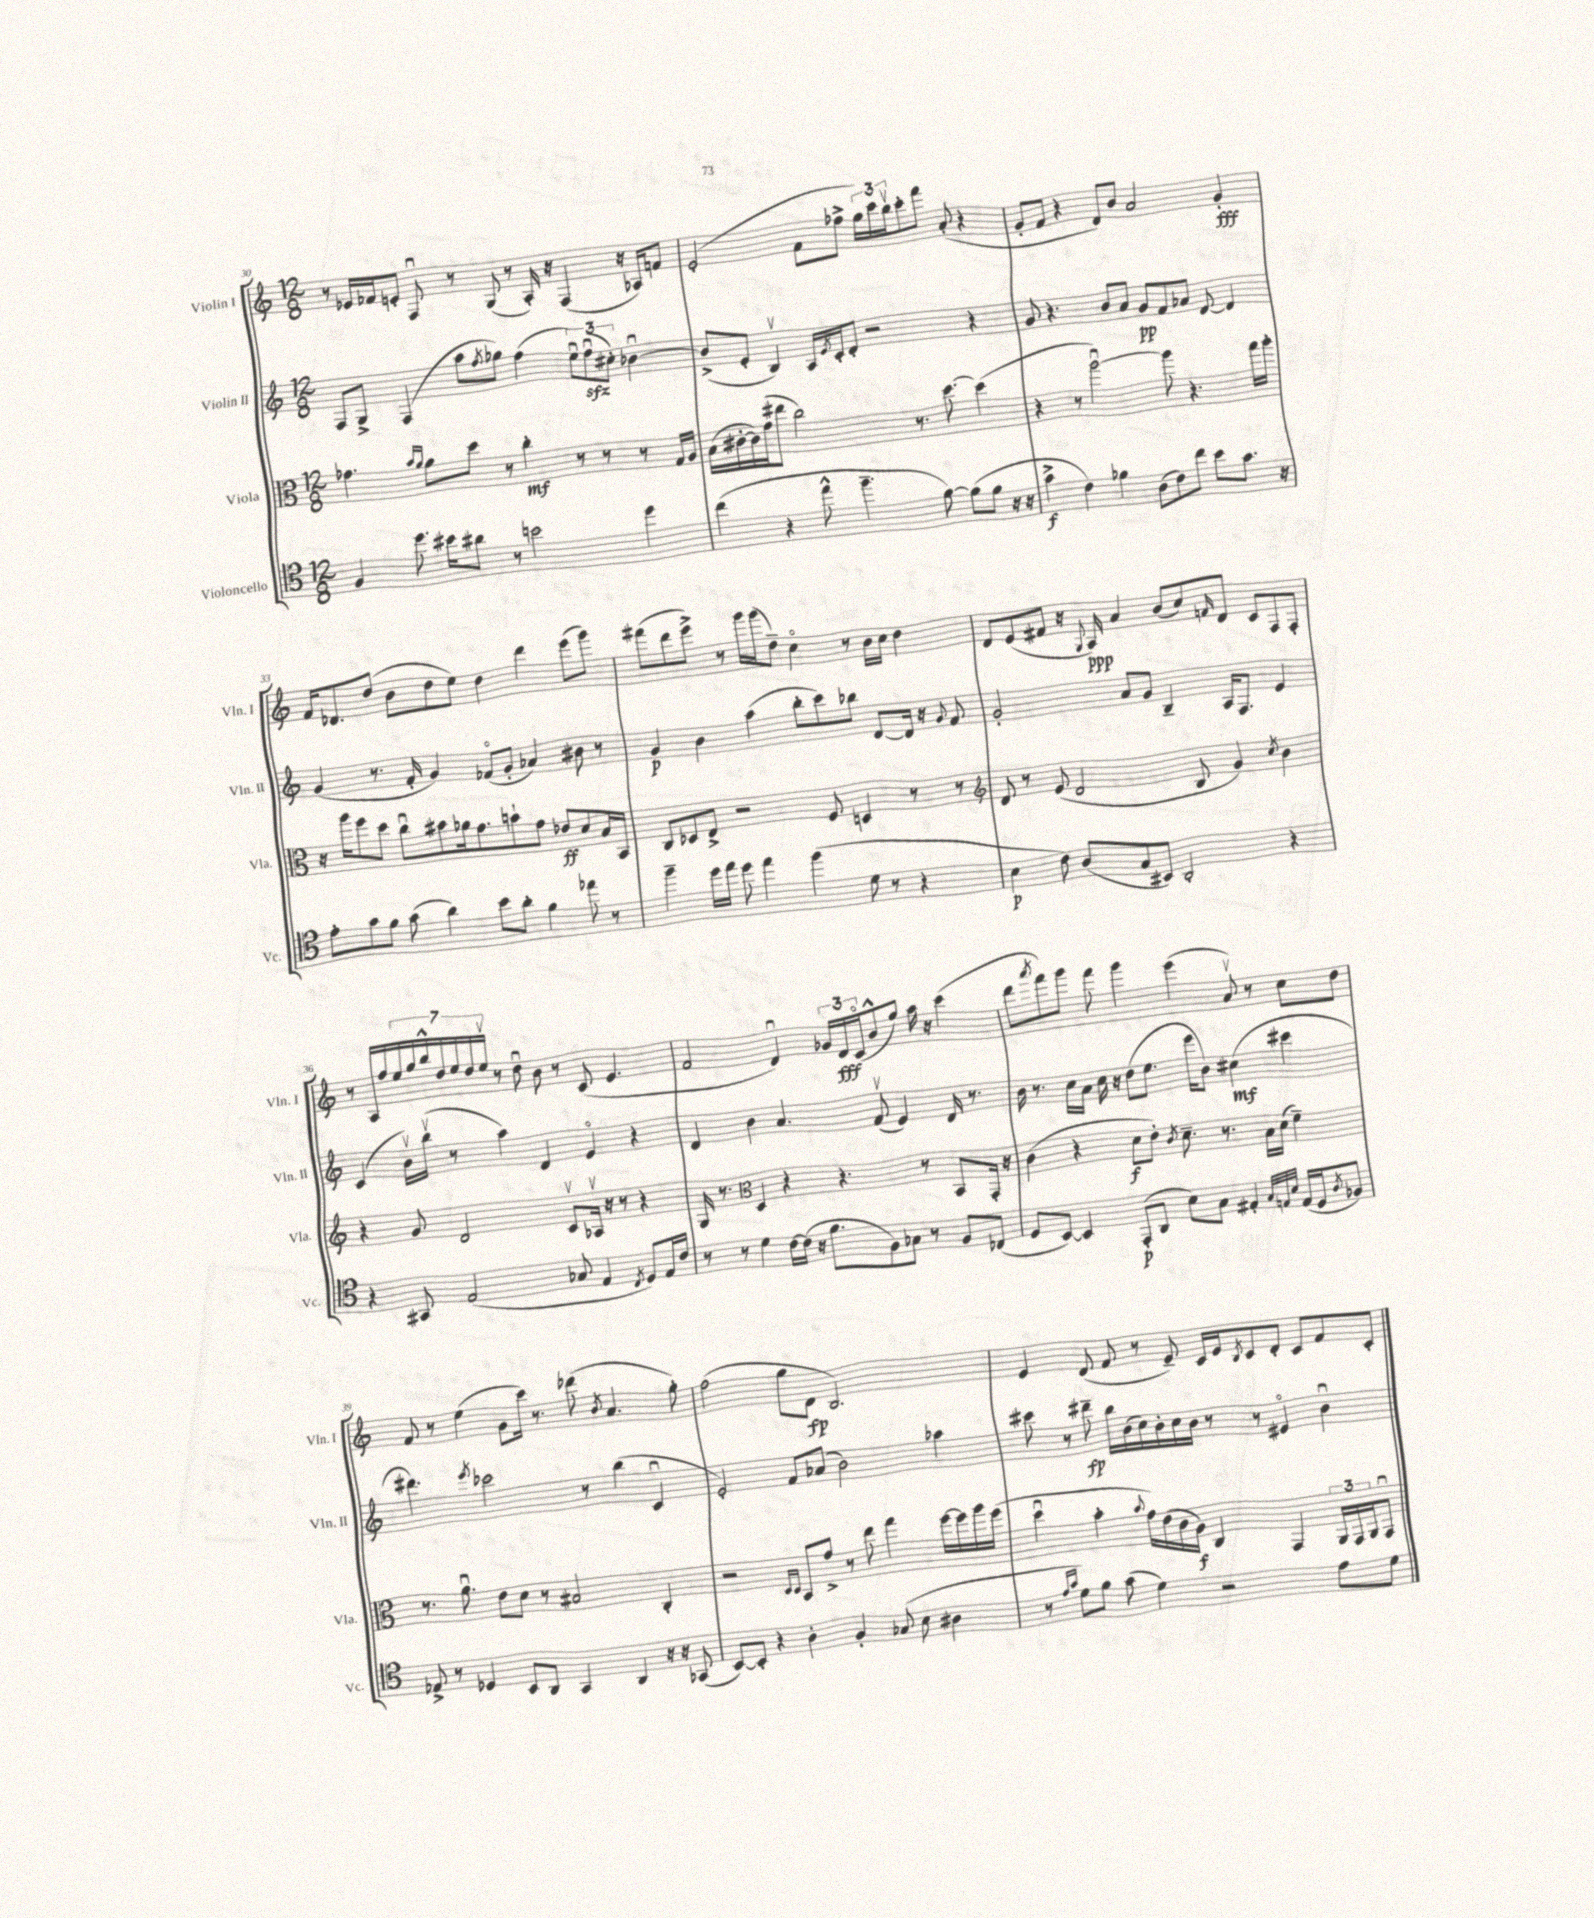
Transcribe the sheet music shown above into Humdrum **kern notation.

**kern	**kern	**kern	**kern
*staff4	*staff3	*staff2	*staff1
*clefC4	*clefC3	*clefG2	*clefG2
*k[]	*k[]	*k[]	*k[]
*M12/8	*M12/8	*M12/8	*M12/8
4F/	4.g-\	8F/L	8r
.	.	8G^/J	16e-/LL
.	.	.	16f-/J
8.dd\	.	(4F/	8e'/J
.	16qqb/LL	.	.
.	16qqa/JJ	.	.
.	8a\L	.	8Fu/
16b#\LK	.	.	.
8a#\J	8dd\J	8aa\L	8r
.	.	8qff/	.
8r	8r	8gg-\J)	(8G/
2b\	4cc'\	(4ff\	8r
.	.	.	16A'/)
.	.	.	16r
.	8r	12eeu\L)	(4F/
.	.	(12ffu\	.
.	8r	.	.
.	.	12cc#'\J)	.
4dd\	8r	[4b-u\	16r
.	.	.	16A-/LK)
.	16G/LL	.	8f/J
.	16A/JJ	.	.
=	=	=	=
(4cc\	(16B\LL	(8b-^/]L	(2e'/
.	[16c#'\	.	.
.	16c#\])	8e'/J	.
.	(16g\J	.	.
4r	8ee#\J	4Bv/)	.
.	2cc\)	.	.
8ee^^\	.	16A/LL	8f\L
.	.	8qe/	.
.	.	16c'/J	.
4.ff~\	.	8d'/J	8ff-^\J
.	.	2r	24gg\LL)
.	.	.	24ccc\
.	.	.	24bbv\J
.	8.r	.	8ccc'\
[8f\)	.	.	8fff\J
.	[8.dd\	.	.
(8f\]L	.	.	(8a'/
8f\J	(4dd\]	4r	4r
16r	.	.	.
16r	.	.	.
=	=	=	=
4g^\	4r	8g/	8g'/L
.	.	4.r	8f/J
4c\)	8r	.	4r
.	[2aau\)	.	.
4f-\	.	8b/L	8d/L)
.	.	8a/J	8b/J
(8A\L	.	8g/L	2a/
8c\)	8aa\]	8f/	.
8cc\J	4.r	8a-/J	.
8b\L	.	[8d/	.
8.g\J	.	4d/]	4g'/
.	16gg\LL	.	.
16r	16aa'\JJ	.	.
=	=	=	=
8e'\L	16r	(4g/	16f/LK
.	16aa\LK	.	8.d-/
8g\	8ff\	.	.
8f\J	8dd\J	8.r	(8dd/J
(8g\	8ccu\L	.	8b\L
.	.	16f'/	.
4a\)	8b#\	4g/)	8dd\
.	16a-\k	.	8ee\J)
.	8.g\	.	.
8b\L	.	(8f-o/L	4dd\
8a'\J	8b`\	8g'/J	.
4f\	8g\J	4a-/)	4ddd\
.	8e-/L	.	.
8ee-\	8d/	8b#\	(8eee\L
8r	16B/L	8r	8ggg\J)
.	16BB/JJ	.	.
=	=	=	=
4ff~\	8C/L	4g/	(8fff#\L
.	8D-/	.	8ddd\
16dd\LL	8E^/J	4b\	8eee^\J)
16ee\JJ	.	.	.
8dd\	2r	.	8r
4ee\	.	(4aa\	16ggg\LL
.	.	.	(16ggg\J
.	.	.	8dd~\J)
(4ff\	.	8bb'\L	4cco\
.	8F/	8ccc\)	.
8d\	4D/	8bb-\J	8r
8r	.	[8d/L	16b\LL
.	.	.	16cc\JJ
4r	8r	16d/]Jk	4dd\
.	.	16r	.
.	.	8qqg/	.
.	8r	8f/	.
=	=	=	=
*	*clefG2	*	*
4B\	8d/	2g'/	8d/L
.	8r	.	(8e/
8c\)	(8e/	.	8f#/J
(8A/L	2d/	.	16r
.	.	.	8qqG/
.	.	.	16A/)
8G/	.	8a/L	4a/
8BB#/J)	.	8g/J	.
2AA'/	.	4B~/	(8b/L
.	8B/	.	8cc/)
.	.	.	16qqf/
.	4g/)	16A/LK	8d/J
.	.	8.F/J	.
.	.	.	8c/L
.	8qcc/	.	.
4r	4b\	4e/	8F/
.	.	.	8F'/J
=	=	=	=
4r	4r	(4c/	8r
.	.	.	16A/LL
.	.	.	16ff/
8GG#/	8g/	16bv\LL)	28ee/
.	.	.	28gg/
.	.	(16bbv\JJ	.
.	.	.	28bb^^/
.	.	.	28dd/
(2E/	2d/	8r	.
.	.	.	28ee/
.	.	.	28dd/
.	.	.	28eev/JJ
.	.	4aa\)	8r
.	.	.	8ddu\
.	.	4d/	8b\
8G-/	8cv/L	.	8r
4E/	16A-v/Jk	4eo/	(8c/
.	16r	.	.
.	8r	.	4.e/
8qC/	.	.	.
8D/L)	4r	4r	.
16E/L	.	.	.
16c/JJ	.	.	.
=	=	=	=
8r	16G/	4d/	2f/
.	8.r	.	.
8r	.	.	.
*	*clefC3	*	*
4d\	4D/	4b\	.
[16c\LL	4r	4.a/	4du/)
(16c\]JJ	.	.	.
16r	.	.	.
8.f\L	.	.	.
.	4.r	.	24g-/LL
.	.	.	24d/
.	.	.	(24co/J
8F\)	.	(8fv/	8b^^/
8G-\J	.	4e/)	8gg/J)
8r	8r	.	16aa\
.	.	.	16r
8F/L	8BB/L	16d/	(4ccc\
.	.	8.r	.
(8C-/J	16GG'/Jk	.	.
.	16r	.	.
=	=	=	=
8D/L	(4c\	16b\	8ddd\L
.	.	8.r	.
.	.	.	8qaaa/
[8BB/J)	.	.	8fff\)
4BB/]	4r	16cc\LL	8ggg\J
.	.	16a\JJ	.
.	.	16cc\	8fff\
.	.	16r	.
(8EE'/L	8d\L	(8dd\L	4ggg\
8AA/J	8e'\J)	8.ee\J	.
.	8qc/	.	.
8B\L)	8.d~\	.	(4eee\
.	.	16eee\LK	.
8G\J	.	8b\J)	.
.	8.r	.	.
4E#'/	.	(4cc#\	8av/)
.	16B\LL	.	8r
.	(16d\JJ	.	.
32qqG/LLL	.	.	.
32qqE/	.	.	.
32qqB/JJJ	.	.	.
(16E/LL	4f~\)	4ccc#\	8cc\L
16D/J	.	.	.
8qA/	.	.	.
8F-/J)	.	.	8dd\J
=	=	=	=
8E-^/	8.r	4.ddd#\)	8f/
8r	.	.	8r
.	8.au\	.	.
4D-/	.	.	(4ee\
.	.	8qeee/	.
.	8e\L	2ccc-\	.
8BB/L	8d\J	.	8g\L
8AA/J	8r	.	16ccc\Jk)
.	.	.	8.r
4GG/	2B#/	.	.
.	.	8r	(8ddd-\
.	.	.	8qb/
4AA/	.	(4bb\	4.a/
16r	4C'/	4cu/	.
16r	.	.	.
(8GG-/	.	.	8gg'\)
=	=	=	=
[8BB/L)	2r	2e'/)	(2ff\
8BB'/]J	.	.	.
4r	.	.	.
.	16qqD/LL	.	.
.	16qqD/JJ	.	.
4A'\	8BB/L	8f/L	8gg\L
.	8g^/J	(8a-/J	8d\J
4F'/	8r	2b\)	2.B/)
.	8ee\	.	.
(8G-/	4gg\	.	.
8B\	.	.	.
4A#\	[16ff\LL	4aa-\	.
.	16ff\]	.	.
.	16aa\	.	.
.	(16ff\JJ	.	.
=	=	=	=
8r	4ddu\	8ccc#\	4e/
16qqe/LL	.	.	.
16qqg/JJ	.	.	.
8d\L)	.	8r	.
8f\J	4b'\	8ddd#~\	(8d/
(8g\	.	16bb\LL	8f/
.	.	(16b\	.
.	8qqb/	.	.
4d\)	16g\LL)	16cc\)	8r
.	(16e\	16b'\	.
.	16c\	16cc\	8e~/)
.	16A\JJ)	16b\JJ	.
2r	4C/	8r	16c/LL
.	.	.	16e/J
.	.	.	8qB/
.	.	8r	8c/
.	4GG/	4e#o/	8d'/J
.	.	.	8c/L
8e\L	24AA/LL	4bu\	8f/
.	24GG/	.	.
.	24AA/J	.	.
8d\J	8GGu/J	.	8c'/J
==	==	==	==
*-	*-	*-	*-
